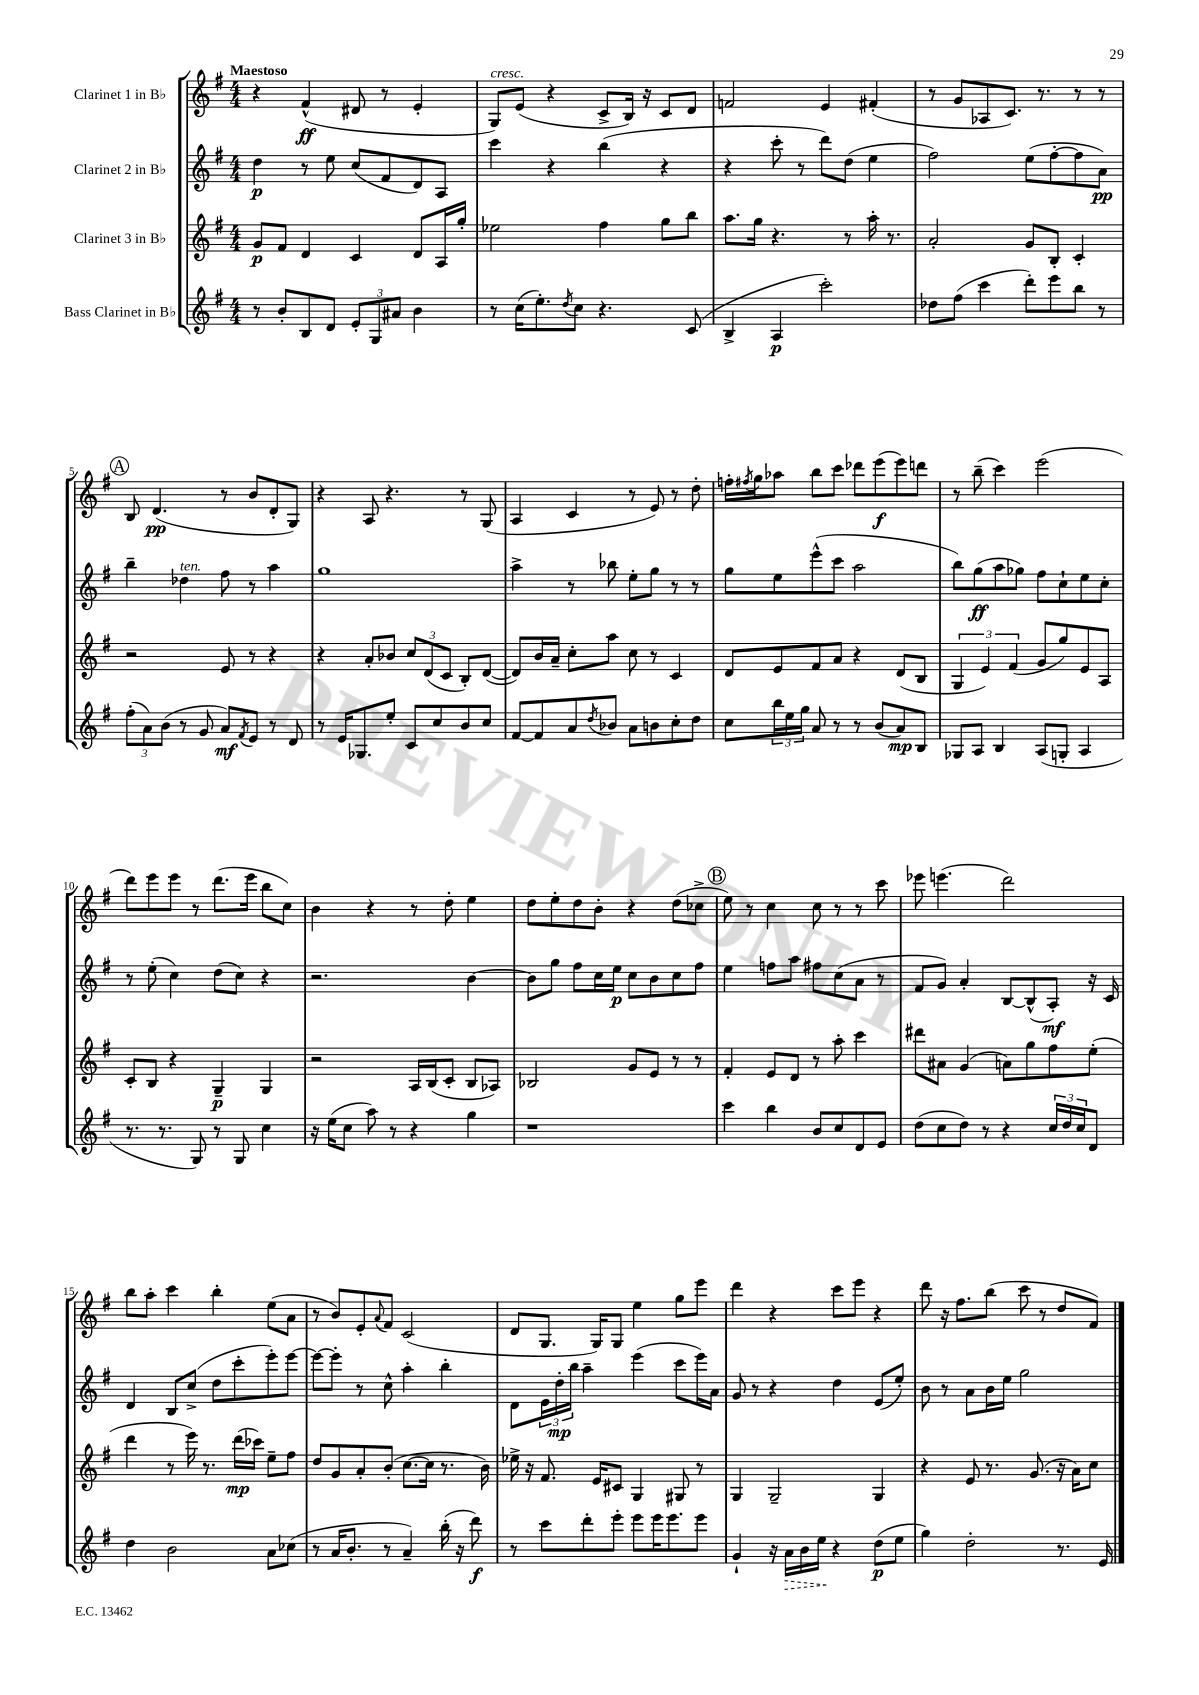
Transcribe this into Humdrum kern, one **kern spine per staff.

**kern	**kern	**kern	**kern
*staff4	*staff3	*staff2	*staff1
*clefG2	*clefG2	*clefG2	*clefG2
*k[f#]	*k[f#]	*k[f#]	*k[f#]
*M4/4	*M4/4	*M4/4	*M4/4
8r	8g/L	4dd\	4r
8b'/L	8f#/J	.	.
8B/	4d/	8r	(4f#^^/
8d/J	.	8ee\	.
12e'/L	4c/	(8cc/L	8d#/
12G/	.	.	.
.	.	8f#/	8r
12a#/J	.	.	.
4b\	8d/L	8d/)	4e'/
.	16A/L	8A/J	.
.	16gg'/JJ	.	.
=	=	=	=
8r	2ee-\	4ccc\	8G/L)
(16cc\LK	.	.	(8e/J
8.ee'\)	.	.	.
.	.	4r	4r
8qdd/	.	.	.
8cc\J	.	.	.
4.r	4ff#\	(4bb\	8c^/L
.	.	.	16B/Jk)
.	.	.	16r
.	8gg\L	4r	8c/L
(8c/	8bb\J	.	8d/J
=	=	=	=
4B^/	8.aa\L	4r	2f/
.	16gg\Jk	.	.
4A/	4.r	8ccc'\	.
.	.	8r	.
2ccc'\)	.	8ddd\L)	4e/
.	8r	(8dd\J	.
.	16aa'\	4ee\	(4f#'/
.	8.r	.	.
=	=	=	=
8dd-\L	2a'/	2ff#\)	8r
(8ff#\J	.	.	8g/L
4ccc\	.	.	8A-/
.	.	.	8.c/J)
8ddd'\L)	8g/L	(8ee\L	.
.	.	.	8.r
8eee\	8B'/J	[8ff#'\	.
8bb\J	4c'/	8ff#\]	8r
8r	.	8a\J)	8r
=	=	=	=
(12ff#'\L	2r	4bb~\	8B/
12a\)	.	.	.
.	.	.	(4.d/
(12b\J	.	.	.
8r	.	4dd-\	.
8g/	.	.	.
8a/L)	8e/	8ff#\	8r
8qf#/	.	.	.
8e/J	8r	8r	8b/L
8r	4r	4aa\	8d'/
8d/	.	.	8G/J)
=	=	=	=
8r	4r	1gg	4r
16e/LK	.	.	.
8.G-/	.	.	.
.	8a'/L	.	8A/
8ee'/J	8b-/J	.	4.r
8c/L	12cc/L	.	.
.	(12d/	.	.
8cc/	.	.	.
.	12c/J	.	.
8b/	8B'/L)	.	8r
8cc/J	([8d/J	.	(8G/
=	=	=	=
[8f#/L	8d/]L)	4aa^\	4A/
8f#/]	16b/L	.	.
.	16a~/JJ	.	.
8a/	8cc'\L	8r	4c/
8qdd/	.	.	.
8b-/J	8aa\J	8bb-\	.
8a\L	8cc\	8ee'\L	8r
8b\	8r	8gg\J	8e/)
8cc'\	4c/	8r	8r
8dd\J	.	8r	8dd'\
=	=	=	=
8cc\L	8d/L	8gg\L	16ff'\LL
.	.	.	8qff#/
.	.	.	16gg\J
24bb\L	8e/	8ee\	8aa-\J
24ee\	.	.	.
24gg\JJ	.	.	.
8a/	8f#/	(8eee^^\	8bb\L
8r	8a/J	8ccc\J	8ccc\J
8r	4r	2aa\	8ddd-\L
(8b/L	.	.	(8eee\
8a/)	(8d/L	.	8eee\)
8B/J	8B/J	.	8ddd\J
=	=	=	=
8G-/L	6G/	8bb\L)	8r
8A/J	.	(8gg\	(8bb~\
.	6e/)	.	.
4B/	.	8aa\	4ccc\)
.	(6f#/	.	.
.	.	8gg-\J)	.
(8A/L	8g/L	8ff#\L	(2eee\
8G'/J	8gg/)	8cc`\	.
4A/	8e/	8ee\	.
.	8A/J	8cc'\J	.
=	=	=	=
8.r	8c'/L	8r	8ddd\L)
.	8B/J	(8ee'\	8eee\
8.r	.	.	.
.	4r	4cc\)	8eee\J
8G/)	.	.	8r
8r	4G~/	(8dd\L	(8.ddd\L
8G/	.	8cc\J)	.
.	.	.	16eee\Jk
4cc\	4G/	4r	8bb\L
.	.	.	8cc\J)
=	=	=	=
16r	2r	2.r	4b\
(16ee\LK	.	.	.
8cc\J	.	.	.
8aa\)	.	.	4r
8r	.	.	.
4r	16A/LL	.	8r
.	(16B/J	.	.
.	8c'/J	.	8dd'\
4gg\	8B/L	[4b\	4ee\
.	8A-/J)	.	.
=	=	=	=
1r	2B-/	8b\]L	8dd\L
.	.	8gg\J	8ee'\
.	.	8ff#\L	8dd\
.	.	16cc\L	8b'\J
.	.	16ee\JJ	.
.	8g/L	8cc\L	4r
.	8e/J	8b\	.
.	8r	8cc\	(8dd\L
.	8r	8ff#\J	8cc-^\J
=	=	=	=
4ccc\	4f#'/	4ee\	8ee\)
.	.	.	8r
4bb\	8e/L	8ff\L	4cc\
.	8d/J	8aa\J	.
8b/L	8r	8ff#\L	8cc\
8cc/	8aa'\	(8cc\	8r
8d/	4ccc\	8a\J	8r
8e/J	.	8r	8ccc\
=	=	=	=
(8dd\L	8ddd#\L	8f#/L	8eee-\
8cc\	8a#\J	8g/J)	(4.eee\
8dd\J)	(4g/	4a'/	.
8r	.	.	.
4r	8a\L)	[8B/L	2ddd\)
.	8gg\	(8B^^/]	.
24cc/LL	8ff#\	8A'/J)	.
24dd/	.	.	.
24cc/J	.	.	.
8d/J	(8ee'\J	16r	.
.	.	16c/	.
=	=	=	=
4dd\	4ddd\	4d/	8bb\L
.	.	.	8aa'\J
2b\	8r	8B/L	4ccc\
.	16eee\)	(8cc^/J	.
.	8.r	.	.
.	.	8dd\L	4bb'\
.	(16ddd\LL	8ccc'\	.
.	16ccc-\JJ)	.	.
8a\L	8ee~\L	8eee'\)	(8ee\L
(8cc-\J	8ff#\J	[8eee\J	8a\J
=	=	=	=
8r	8dd/L	8eee\_L	8r
16a/LK	8g/	8eee'\]J	8b/L)
8.b'/J	.	.	.
.	8a'/	8r	8e'/
.	.	.	8qqa/
8r	(8b'/J	8cc^^\	8f#/J
4a~/)	[8.cc\L	4aa'\	(2c/
.	16cc\]Jk	.	.
(16bb'\	8.r	4bb'\	.
16r	.	.	.
8ddd\)	.	.	.
.	16b\)	.	.
=	=	=	=
8r	16ee-^\	8d\L	8d/L
.	16r	.	.
8ccc\L	8.f#/	24e\L	8.G/J
.	.	24dd'\	.
.	.	24bb\JJ	.
8ddd'\	.	4aa~\	.
.	16e/LK	.	16G/LK)
8eee'\J	8c#/J	.	8G/J
8eee\L	4G/	(4eee\	4ee\
16eee\K	.	.	.
8.eee\	.	.	.
.	8G#/	8ccc\L	8gg\L
8eee\J	8r	16eee\L)	8eee\J
.	.	16a\JJ	.
=	=	=	=
4g`/	4G/	8g/	4ddd\
.	.	8r	.
16r	2G~/	4r	4r
16a\LL	.	.	.
16b\	.	.	.
16ee\JJ	.	.	.
4r	.	4dd\	8ccc\L
.	.	.	8eee\J
(8dd\L	4G/	(8e/L	4r
8ee\J	.	8ee'/J)	.
=	=	=	=
4gg\)	4r	8b\	8ddd\
.	.	8r	16r
.	.	.	8.ff#\L
2dd'\	8e/	8a\L	.
.	8.r	16b\L	(8bb\J
.	.	16ee\JJ	.
.	.	2gg\	8ccc\
.	(8.g/	.	.
.	.	.	8r
8.r	16r	.	8dd/L
.	16a\LK)	.	.
.	8cc\J	.	8f#/J)
16e/	.	.	.
==	==	==	==
*-	*-	*-	*-
